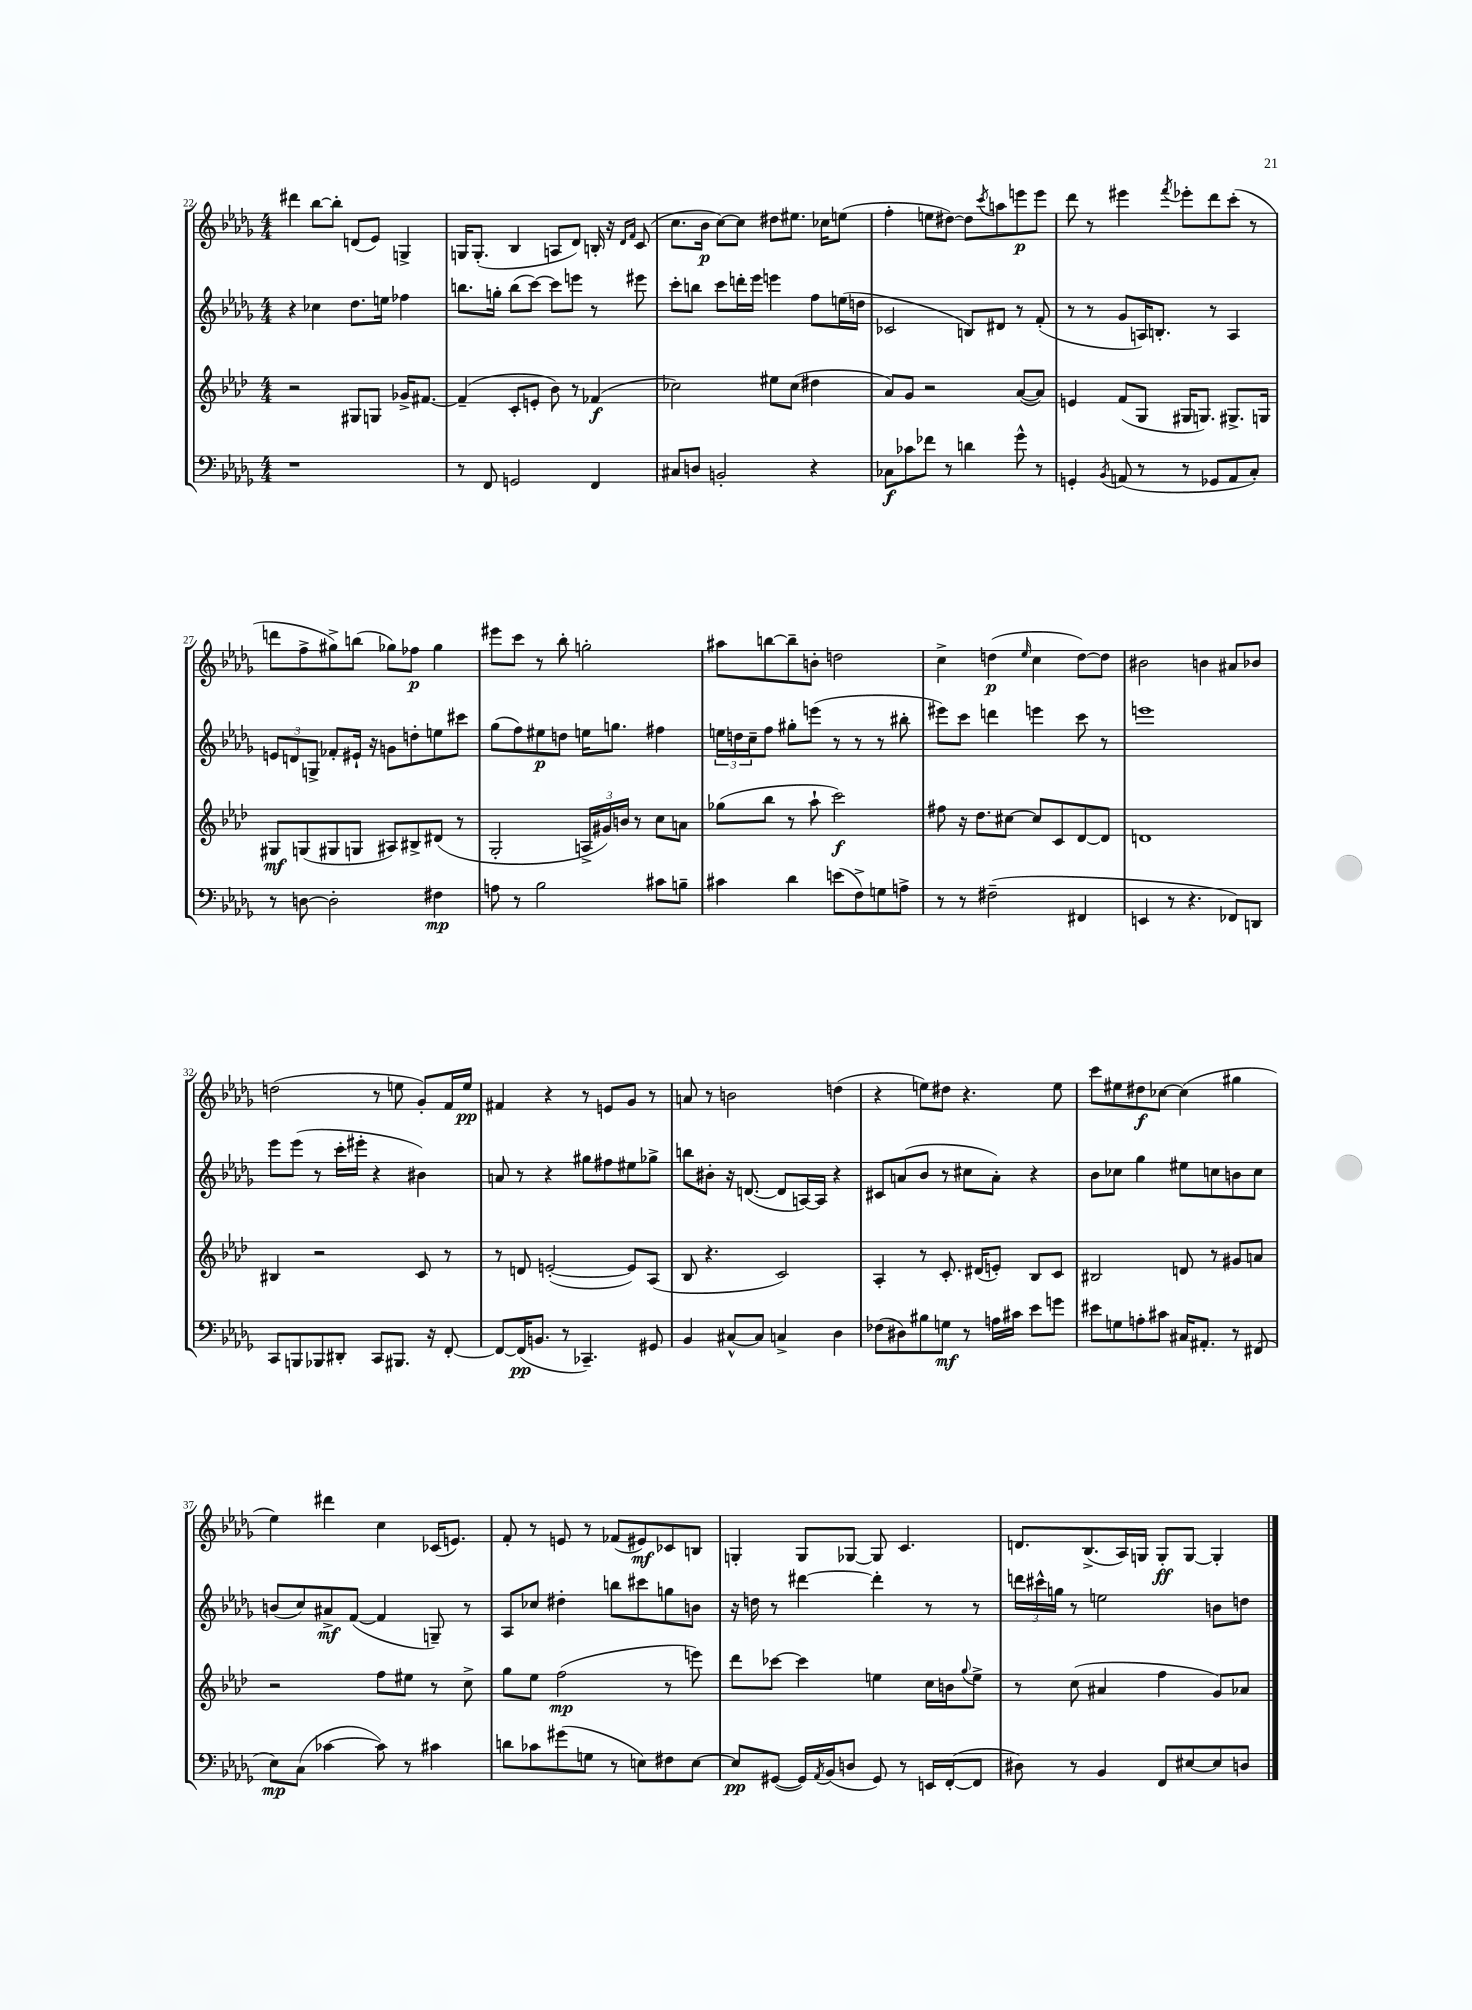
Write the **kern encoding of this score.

**kern	**kern	**kern	**kern
*staff4	*staff3	*staff2	*staff1
*clefF4	*clefG2	*clefG2	*clefG2
*k[b-e-a-d-g-]	*k[b-e-a-d-]	*k[b-e-a-d-g-]	*k[b-e-a-d-g-]
*M4/4	*M4/4	*M4/4	*M4/4
1r	2r	4r	4ddd#
.	.	4cc-	[8bb-
.	.	.	8bb-']
.	8G#	8.dd-	(8d
.	8G	.	8e-)
.	.	16ee	.
.	16g-^	4ff-	4G^
.	[8.f#	.	.
=	=	=	=
8r	(4f#~]	8.bb	16G
.	.	.	(8.G'
8FF	.	.	.
.	.	16gg'	.
2GG	8c'	(8bb	4B-
.	8e'	[8ccc)	.
.	8b-)	8ccc]	8A
.	8r	8eee	8d-)
4FF	(4f-	8r	16B'
.	.	.	16r
.	.	.	16qqd-
.	.	.	16qqf
.	.	8eee#	(8c
=	=	=	=
8C#	2cc-)	8ccc'	8.cc
8D	.	8bb	.
.	.	.	16b-
2BB'	.	8ccc	[8cc)
.	.	16ddd'	8cc]
.	.	16eee-	.
.	8ee#	4eee	8dd#
.	(8cc-	.	8.ee#
4r	4dd#	8ff	.
.	.	.	16cc-
.	.	(16ee	(8ee
.	.	16dd	.
=	=	=	=
8C-	8a-)	2c-	4ff'
8c-	8g	.	.
8f-	2r	.	8ee
8r	.	.	[8dd#)
4d	.	8B)	8dd#]
.	.	.	8qccc
.	.	8d#	8aa
8g-^^	([8a-	8r	8eee
8r	8a-])	(8f'	8eee
=	=	=	=
4GG'	4e	8r	8ddd-
.	.	8r	8r
8qBB-	.	.	.
(8AA	(8f	8g-	4eee#
8r	8G	16A)	.
.	.	8.B'	.
.	.	.	8qfff
8r	16G#	.	8eee-'
.	8.G)	.	.
8GG-	.	8r	8ddd-
8AA	8.G#^	4A	(8ccc'
8C')	.	.	8r
.	16G	.	.
=	=	=	=
8r	8G#	12e	8ddd
.	.	12d	.
[8D	(8G	.	8ff^
.	.	12G^	.
2D']	8G#	8f-'	8gg#^)
.	8G	16e#`	(8bb
.	.	16r	.
.	8A#)	8g	8gg-)
.	8B#^	8dd'	8ff-
4F#	(8d#	8ee	4gg-
.	8r	8ccc#	.
=	=	=	=
8A	2G'	(8gg-	8eee#
8r	.	8ff)	8ccc
2B-	.	8ee#	8r
.	.	8dd	8bb-'
.	24A^	16ee	2gg'
.	24g#)	.	.
.	.	8.gg	.
.	24b	.	.
.	8r	.	.
8c#	8cc	4ff#	.
8B~	8a	.	.
=	=	=	=
4c#	(8gg-	24ee	8aa#
.	.	24dd	.
.	.	24cc~	.
.	8bb-	8ff	[8bb
4d-	8r	8gg#'	8bb~]
.	8aa-`	(8eee	8b'
(8e	2ccc)	8r	2dd
8F^)	.	8r	.
8G	.	8r	.
8A^	.	8bb#'	.
=	=	=	=
8r	8ff#	8eee#)	4cc^
8r	16r	8ccc	.
.	8.dd-	.	.
(2F#~	.	4ddd	(4dd
.	[8cc#	.	.
.	.	.	16qqee-
.	8cc#]	4eee	4cc
.	8c	.	.
4FF#	[8d-	8ccc	[8dd)
.	8d-]	8r	8dd]
=	=	=	=
4EE	1d	1eee	2b#
8r	.	.	.
4.r	.	.	.
.	.	.	4b
8FF-)	.	.	8a#
8DD	.	.	8b-
=	=	=	=
8CC	4B#	8eee-	(2dd
8BBB	.	(8eee-	.
8BBB-	2r	8r	.
8DD#'	.	16ccc'	.
.	.	16eee#'	.
8CC	.	4r	8r
8.BBB#	.	.	8ee
.	8c	4b#)	8g-')
16r	.	.	.
[8FF'	8r	.	16f
.	.	.	16ee
=	=	=	=
8FF_	8r	8a	4f#
(16FF]	8d	8r	.
8.BB	.	.	.
.	([2e'	4r	4r
8r	.	.	.
4.CC-~)	.	8gg#	8r
.	.	8ff#	8e
.	8e])	8ee#	8g-
8GG#	(8A-	8gg-^	8r
=	=	=	=
4BB-	8B-	8bb	8a
.	4.r	8b#'	8r
[8C#^^	.	16r	2b
.	.	([8.d	.
8C#]	.	.	.
4C^	2c)	8d]	.
.	.	[16A)	.
.	.	16A]	.
4D-	.	4r	(4dd
=	=	=	=
(8F-	4A-'	8c#	4r
8D#)	.	(8a	.
8B#	8r	8b-	8ee)
8G	8.c'	8r	8dd#
8r	.	8cc#	4.r
.	(16d#	.	.
16A	8e')	8a')	.
16c#	.	.	.
8e-	8B-	4r	.
8g	8c	.	8ee
=	=	=	=
8e#	2B#	8b-	8ccc
8G	.	8cc-	8ee#
8A'	.	4gg-	8dd#
8c#	.	.	[8cc-
16C#	8d	8ee#	(4cc-]
8.AA#'	.	.	.
.	8r	8cc	.
8r	8g#	8b	4gg#
(8FF#	8a	8cc	.
=	=	=	=
8E-)	2r	(8b	4ee-)
(8C	.	8cc)	.
[4c-	.	8a#^	4ddd#
.	.	([8f	.
8c-])	8ff	4f]	4cc
8r	8ee#	.	.
4c#	8r	8G~)	(16c-
.	.	.	8.e)
.	8cc^	8r	.
=	=	=	=
8d	8gg	8A-	8f'
8c-	8ee-	8cc-	8r
(8g#	(2ff	4dd#'	8e
8G	.	.	8r
8r	.	8bb	(8f-
8E)	.	8ccc#	8e#)
8F#	8r	8gg	8c-
[8E	8eee)	8b	8B
=	=	=	=
8E]	8ddd-	16r	4G'
.	.	16dd	.
([8GG#	[8ccc-	8r	.
16GG#])	4ccc-]	[4ddd#	8G
8qAA-	.	.	.
(16BB-	.	.	.
8D	.	.	[8G-
8GG#)	4ee	4ddd#']	8G-]
8r	.	.	4.c
16EE	16cc	8r	.
([16FF'	16b	.	.
.	8qqgg	.	.
8FF]	8ee^	8r	.
=	=	=	=
8D#)	8r	24ddd	8.d
.	.	24ccc#^^	.
.	.	24gg	.
8r	(8cc	8r	.
.	.	.	(8.B-^
4BB-	4a#	2ee	.
.	.	.	16A-)
.	.	.	16G
8FF	4ff	.	8G'
[8E#	.	.	[8G
8E#]	8g)	8b	4G']
8D	8a-	8dd	.
==	==	==	==
*-	*-	*-	*-
